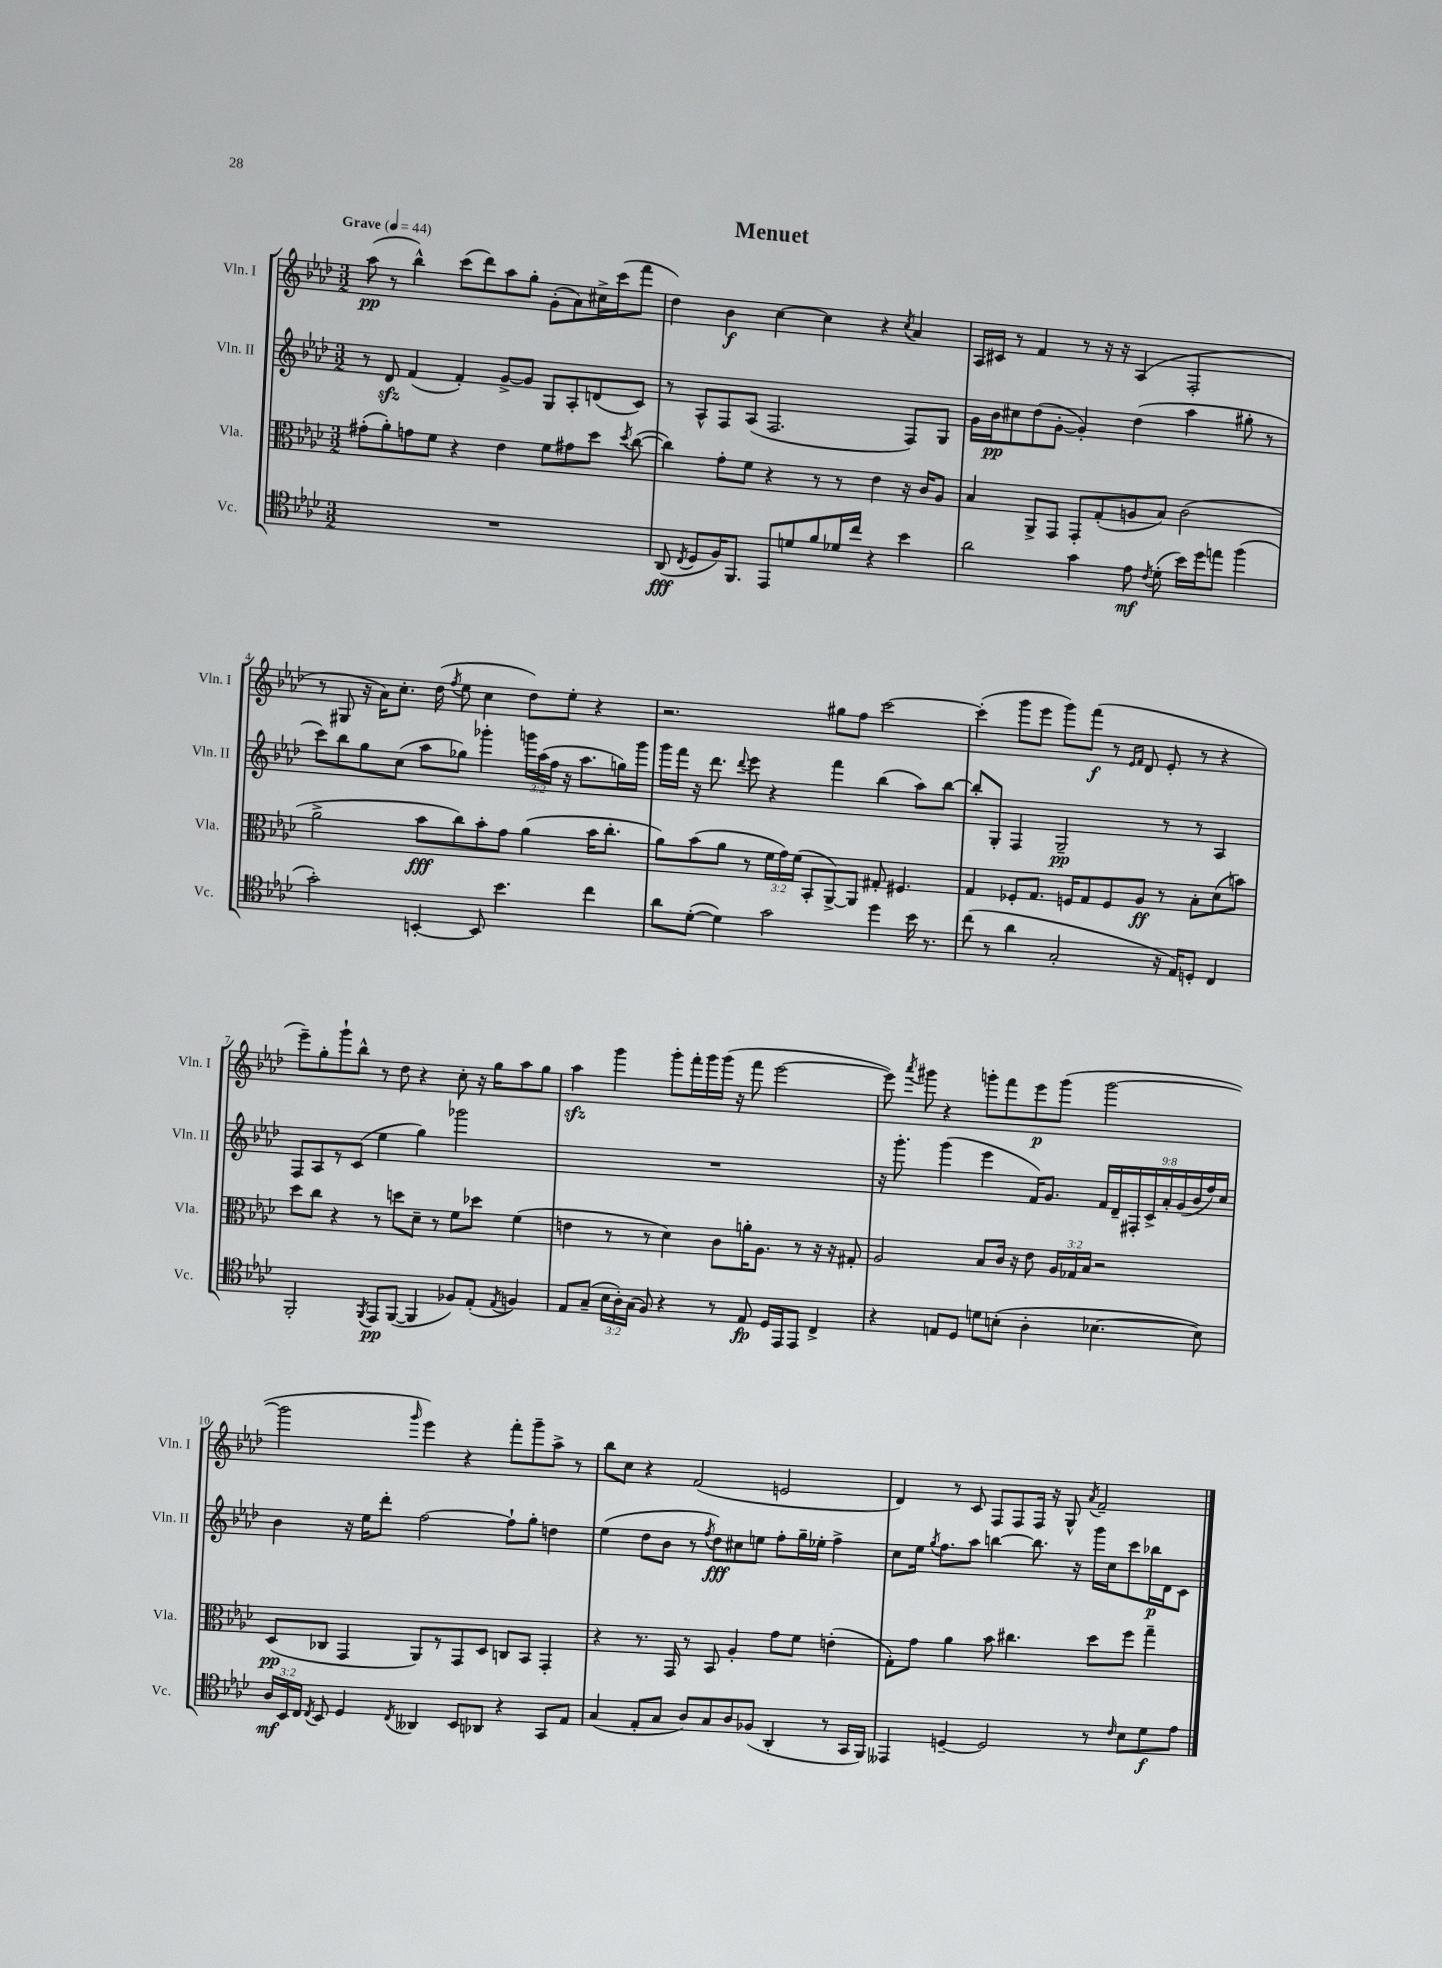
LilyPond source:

\header { title = "Menuet" }
<<
\new StaffGroup <<
\new Staff = "s0" \with { instrumentName = "Vln. I" shortInstrumentName = "Vln. I" } {
    \clef treble \key aes \major \numericTimeSignature \time 3/2 \tempo "Grave" 4 = 44
    \autoBeamOff aes''8\pp( r8 bes''4-^) c'''8[( des'''8) aes''8 g''8]-. g'8[-.( aes'8) cis''16-> c'''16( f'''8] |
    des''4) bes'4\f c''4~ c''4 r4 \acciaccatura { c''8 } aes'4 |
    aes16[ cis'16] r8 f'4 r8 r16 r16 aes4( f2-. |
    r8 gis8 r16 aes'16[) c''8.]-. des''16( \acciaccatura { f''8 } ees''8 c''4 des''8[) ees''8]-. r4 |
    r2. gis''8[ f''8] c'''2~ |
    c'''4-.( g'''8[ ees'''8] g'''8[) f'''8]\f( r8 \grace { ees'16[ f'16] } des'8 ees'8-. r8 r4 |
    ees'''8[--) g''8-. g'''8-! bes''8]-^ r8 des''8 r4 c''8-. r16 g''16[ aes''8 g''8] |
    aes''4\sfz g'''4 g'''8[-. f'''16-. g'''16 g'''16]( r16 f'''8 ees'''2~ |
    ees'''8) \acciaccatura { aes'''8 } gis'''8 r4 g'''8[-. f'''8 ees'''8\p g'''8]( g'''2~ |
    g'''2 \grace { g'''16 } ees'''4) r4 f'''8[-. g'''8-- aes''8]-> r8 |
    bes''8[ c''8] r4 f'2( e'2 |
    des'4) r8 c'8 f8[ f8 f16] r16 g8-^ \acciaccatura { aes'8 } f'2-- \bar "|." |
}
\new Staff = "s1" \with { instrumentName = "Vln. II" shortInstrumentName = "Vln. II" } {
    \clef treble \key aes \major \numericTimeSignature \time 3/2 \override Staff.TupletNumber.text = #tuplet-number::calc-fraction-text
    \autoBeamOff r8 des'8\sfz f'4( f'4-.) g'8[~-> g'8] g8[ aes8-. d'8( c'8]) |
    r8 aes8[-^ f8 aes8]( f2. f8[) g8] |
    g'16[ bes'16\pp cis''8 des''8( g'8]~-. g'4-.) des''4( aes''4 gis''8-. r8 |
    c'''8[) bes''8 g''8 c''8]( aes''8[ ges''8]) ges'''4-. \tuplet 3/2 { g'''16[ aes''16( f''16] } r16 aes''8.[ g''16) g'''16] |
    g'''16[ f'''16] r16 des'''8. \appoggiatura { des'''8 } ees'''8 r4 f'''4 bes''4( aes''8[) bes''8]~ |
    bes''8[-. g8]-. f4 g2--\pp r8 r8 aes4 |
    f8[ aes8 r8 c'8]( ees''4 g''4) ges'''2 |
    R1. |
    r16 g'''8.-. g'''4( ees'''4 f'16[) g'8.] \tuplet 9/8 { f'16[ des'16-- fis16-. c'16-> aes'16-. g'16( bes'16 f''16) c''16] } |
    bes'4 r16 ees''16[ des'''8]-. f''2~ f''8[-! g''8]-. d''4 |
    ees''4( des''8[ bes'8] r8 \acciaccatura { f''8 } des''8[\fff) cis''8 e''8] f''8[-. g''16-- ees''16]-. f''4-> |
    c''8[ ees''16] \acciaccatura { g''8 } f''8.[ aes''8] b''4~ b''8. r16 g'''16[ c''16 c'''8 bes''16\p des'16 c'8] \bar "|." |
}
\new Staff = "s2" \with { instrumentName = "Vla." shortInstrumentName = "Vla." } {
    \clef alto \key aes \major \numericTimeSignature \time 3/2 \override Staff.TupletNumber.text = #tuplet-number::calc-fraction-text
    \autoBeamOff gis'8[-.( aes'8-.) g'8 f'8] r4 ees'4 f'8[ gis'8 des''8] \acciaccatura { des''8 } c''8~( |
    c''4) g'8[-. f'8] r4 r8 r8 ees'4 r16 c'16[ aes8] |
    bes4 aes,8[-> g,8] g,8[-. g8-.( a8 bes8]) c'2( |
    aes'2-> bes'8[\fff c''8) bes'8-. g'8] aes'4( bes'16[ c''8.]-. |
    aes'8[) bes'8( aes'8] r8 \tuplet 3/2 { f'16[ g'16) f'16]( } bes,8[-. aes,8~->) aes,8] gis8-. fis4. |
    g4 fes8[-. g8.] f16[ g8 f8 aes8]\ff r8 bes8[-. des'8( b'8]) |
    des''8[ c''8] r4 r8 d''8[ des'8]-- r8 f'8[ des''8] f'4( |
    e'4 r8 r8 des'4) c'8[ a'16-. aes8.] r8 r16 r16 gis8-. |
    aes2 bes8[ c'16] r16 ees'8 \tuplet 3/2 { aes16[ ges16 bes16] } r2 |
    des8[\pp( ces8] g,4 aes,8[) r8 g,8 des8] c8[ bes,8] g,4-. |
    r4 r8. g,16 r8 bes,8 aes4-. g'8[ f'8] e'4-.( |
    g8[-.) g'8] aes'4 bes'8 cis''4. des''8[ f''8] g''4-- \bar "|." |
}
\new Staff = "s3" \with { instrumentName = "Vc." shortInstrumentName = "Vc." } {
    \clef tenor \key aes \major \numericTimeSignature \time 3/2 \override Staff.TupletNumber.text = #tuplet-number::calc-fraction-text
    \autoBeamOff R1. |
    aes,8\fff( \acciaccatura { c8 } des8[ f16) f,8.] ees,8[ d'8 f'8 des'16 c''16] r4 bes'4 |
    aes'2 g'4 ees'8\mf \acciaccatura { c'8 } des'8-.( bes'16[) des''16 e''8] f''4( |
    g'2-.) b,4~-. b,8 bes'4. c''4 |
    aes'8[ des'8]~-.( des'4) g'2 des''4 bes'16 r8. |
    c''8( r8 aes'4 g2-. r16 ees16[) d8]-. c4 |
    f,2-. \acciaccatura { f,8 } ees,8[\pp f,8]~( f,4 fes8[) ees8]-.( \acciaccatura { ees8 } f4) |
    ees8[ g8]--( \tuplet 3/2 { bes16[ aes16-.) g16]( } f8) r4 r8 ees8\fp des16[ ees,16 ees,8] c4-> |
    r4 e8[ des8] d'8[ b8]-.( aes4-. bes4.~ bes8) |
    \tuplet 3/2 { aes16[\mf bes,16 c16] } \acciaccatura { c8 } bes,8 des4 \acciaccatura { c8 } aeses,4 bes,8[ aes,8] r4 g,8[ ees8] |
    g4( ees8[-. g8] aes8[) g8 aes8 fes8]( aes,4-. r8 g,16[ f,16]) |
    eeses,4 d4~-- d2 r8 \grace { c'16 } bes8[ des'8\f ees'8] \bar "|." |
}
>>
>>
